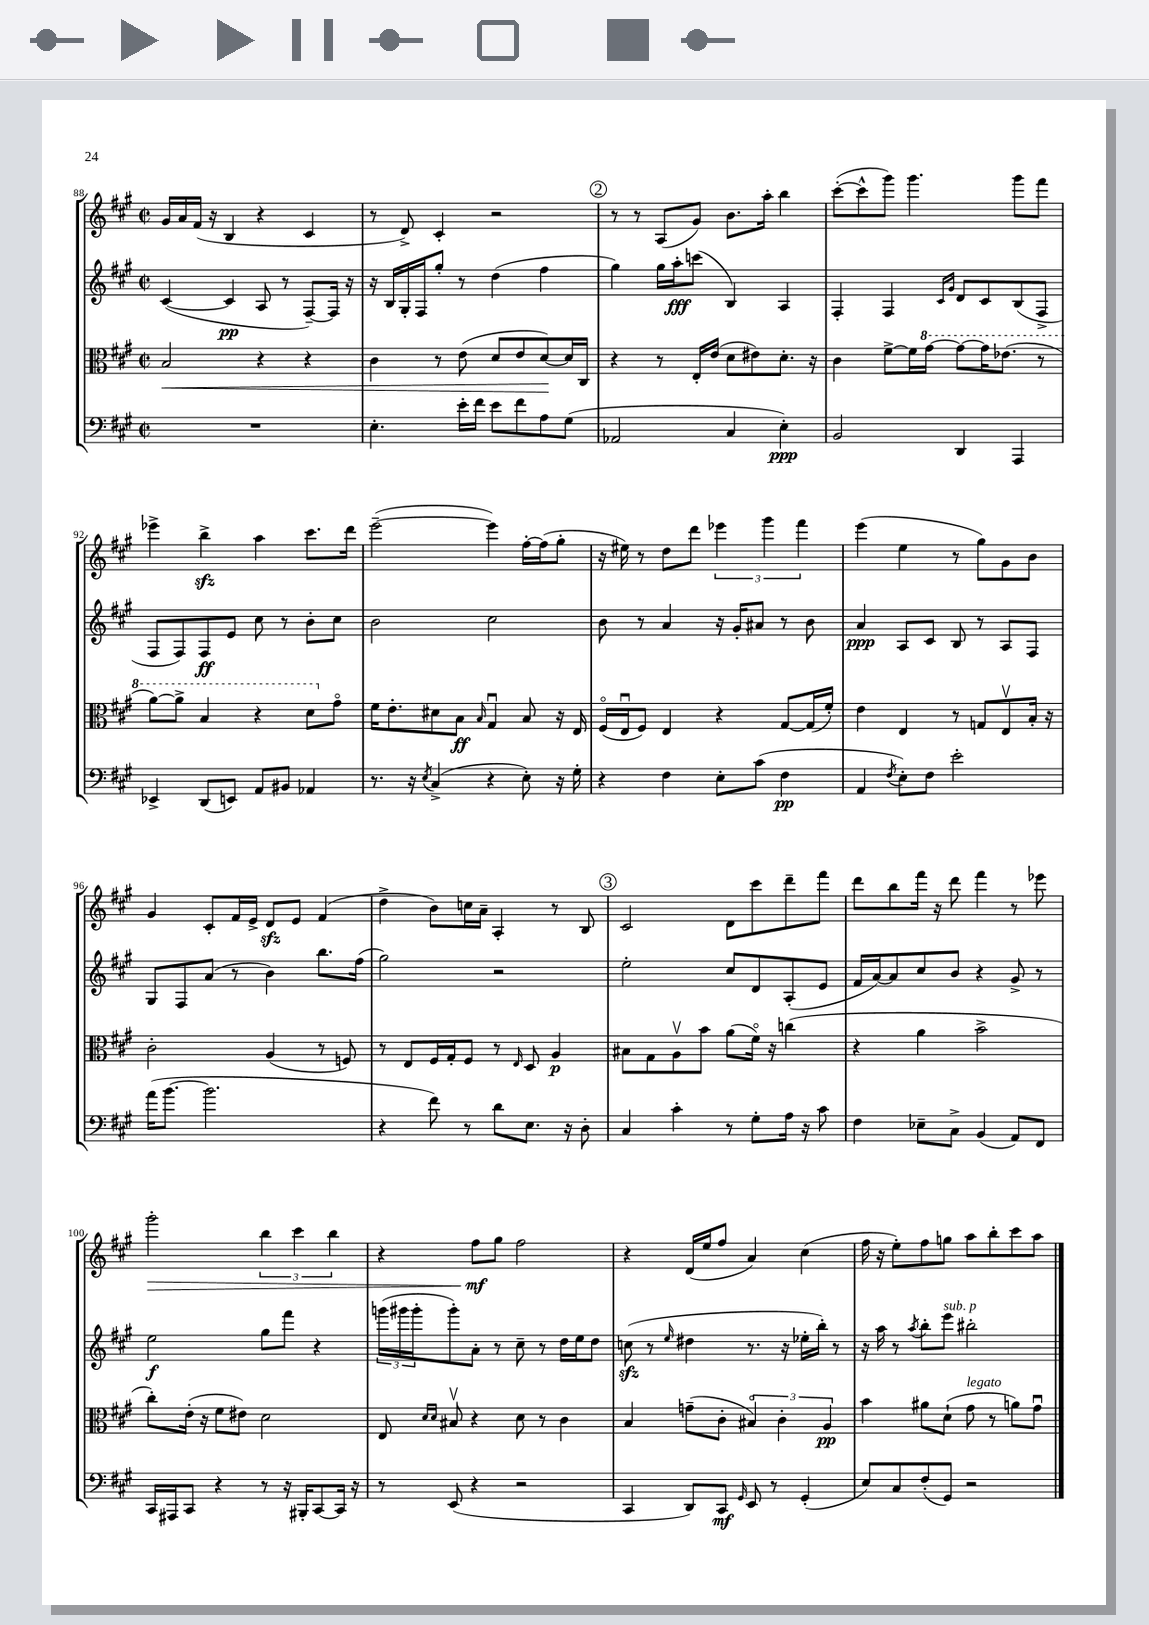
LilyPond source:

<<
\new StaffGroup <<
\new Staff = "s0" {
    \clef treble \key a \major \defaultTimeSignature \time 2/2
    gis'16 a'16 fis'16( r16 b4 r4 cis'4 |
    r8 d'8->) cis'4-. r2 |
    \mark \markup { \circle "2" } r8 r8 a8( gis'8) b'8. a''16-. b''4 |
    cis'''8~-.( cis'''8-^ gis'''8) gis'''4. gis'''8 fis'''8 |
    ees'''4-> b''4->\sfz a''4 cis'''8. d'''16 |
    e'''2~--( e'''4) fis''16~-. fis''16( gis''8-. |
    r16 eis''16) r8 d''8 d'''8 \tuplet 3/2 { ees'''4 gis'''4 fis'''4 } |
    e'''4( e''4 r8 gis''8) gis'8 b'8 |
    gis'4 cis'8-. fis'16 e'16-> d'8\sfz e'8 fis'4( |
    d''4-> b'8) c''16 a'16-- a4-. r8 b8 |
    \mark \markup { \circle "3" } cis'2 d'8 cis'''8 d'''8-- fis'''8 |
    d'''8 b''8 fis'''16 r16 d'''8 fis'''4 r8 ees'''8 |
    gis'''2-.\> \tuplet 3/2 { b''4 cis'''4 b''4 } |
    r4 fis''8\mf\! gis''8 fis''2 |
    r4 d'16( e''16 fis''8 a'4) cis''4( |
    fis''16 r16 e''8-.) fis''8 g''8 a''8 b''8-. cis'''8 a''8 \bar "|." |
}
\new Staff = "s1" {
    \clef treble \key a \major \defaultTimeSignature \time 2/2
    cis'4~( cis'4\pp a8 r8 fis8~--) fis16 r16 |
    r16 b16 gis16-. fis16 gis''8-. r8 d''4( fis''4 |
    \mark \markup { \circle "2" } gis''4) gis''16 a''16-.\fff c'''8( b4) a4 |
    fis4-. fis4 \grace { cis'16 gis'16 } d'8 cis'8 b8( fis8-> |
    fis8 fis8) fis8\ff e'8 cis''8 r8 b'8-. cis''8 |
    b'2 cis''2 |
    b'8 r8 a'4 r16 gis'16-. ais'8 r8 b'8 |
    a'4\ppp a8 cis'8 b8 r8 a8 fis8 |
    gis8 fis8 a'8( r8 b'4) b''8. fis''16( |
    gis''2) r2 |
    \mark \markup { \circle "3" } e''2-. cis''8 d'8 a8-.( e'8 |
    fis'16 a'16~) a'8 cis''8 b'8 r4 gis'8-> r8 |
    e''2\f gis''8 fis'''8 r4 |
    \tuplet 3/2 { g'''16( gis'''16 gis'''16-. } gis'''8-.) a'8-. r8 cis''8-- r8 d''16 e''16 d''8 |
    c''8\sfz( r8 \grace { e''16 } dis''4 r8. r16 ees''16-. b''16-.) r8 |
    r16 a''16 r8 \acciaccatura { a''8 } b''8-. e'''8^\markup { \italic "sub. p" } bis''2-. \bar "|." |
}
\new Staff = "s2" {
    \clef alto \key a \major \defaultTimeSignature \time 2/2
    b2\< r4 r4 |
    cis'4 r8 e'8( d'8 e'8 d'8~\!) d'16 cis16 |
    \mark \markup { \circle "2" } r4 r8 e16-. e'16( d'8 eis'8) d'8.-. r16 |
    cis'4 fis'8~-> fis'16 \ottava #1 gis''16~ gis''8~ gis''16 ees''8.( r8 |
    a''8~) a''8-> b'4 r4 d''8 \ottava #0 gis'8\flageolet |
    fis'16 e'8.-. dis'8 b8\ff \grace { b16 } gis4\downbow b8 r16 e16 |
    fis16\flageolet( e16\downbow fis8) e4 r4 gis8~ gis16( fis'16-.) |
    e'4 e4 r8 g8 e8\upbow b16-. r16 |
    cis'2-. a4( r8 f8) |
    r8 e8 fis16 gis16-. fis8 r8 \grace { e16 } d8 a4\p |
    \mark \markup { \circle "3" } bis8 gis8 a8\upbow b'8 a'8( fis'16\flageolet) r16 c''4( |
    r4 a'4 b'2-> |
    cis''8-.) e'16-.( r16 fis'8 eis'8) d'2 |
    e8 \grace { d'16 d'16 } bis8\upbow r4 d'8 r8 cis'4 |
    b4 g'8--( cis'8-. \tuplet 3/2 { bis4\flageolet) cis'4-. a4\pp } |
    b'4 ais'8 d'8-!( gis'8^\markup { \italic "legato" } r8 a'8) gis'8\downbow \bar "|." |
}
\new Staff = "s3" {
    \clef bass \key a \major \defaultTimeSignature \time 2/2
    R1 |
    e4.-. e'16-. fis'16 e'8 fis'8 a8 gis8( |
    \mark \markup { \circle "2" } aes,2 cis4 e4-.\ppp) |
    b,2 d,4 a,,4 |
    ees,4-> d,8( e,8) a,8 bis,8 aes,4 |
    r8. r16 \acciaccatura { e8 } cis4->( r4 e8-.) r16 gis16-. |
    r4 fis4 e8-. cis'8( fis4\pp |
    a,4 \acciaccatura { fis8 } e8-.) fis8 e'2-. |
    a'16( b'8.~ b'2. |
    r4 fis'8) r8 d'8 e8. r16 d8-. |
    \mark \markup { \circle "3" } cis4 cis'4-. r8 gis8-. a16 r16 cis'8 |
    fis4 ees8-- cis8-> b,4( a,8) fis,8 |
    cis,16 ais,,16 cis,8 r4 r8 r16 bis,,16-. cis,8~ cis,16 r16 |
    r8 e,8( r4 r2 |
    cis,4 d,8) cis,8\mf \grace { gis,16 } e,8 r8 gis,4-.( |
    e8) cis8 fis8-.( gis,8) r2 \bar "|." |
}
>>
>>
\layout { \context { \Score currentBarNumber = #88 } }
